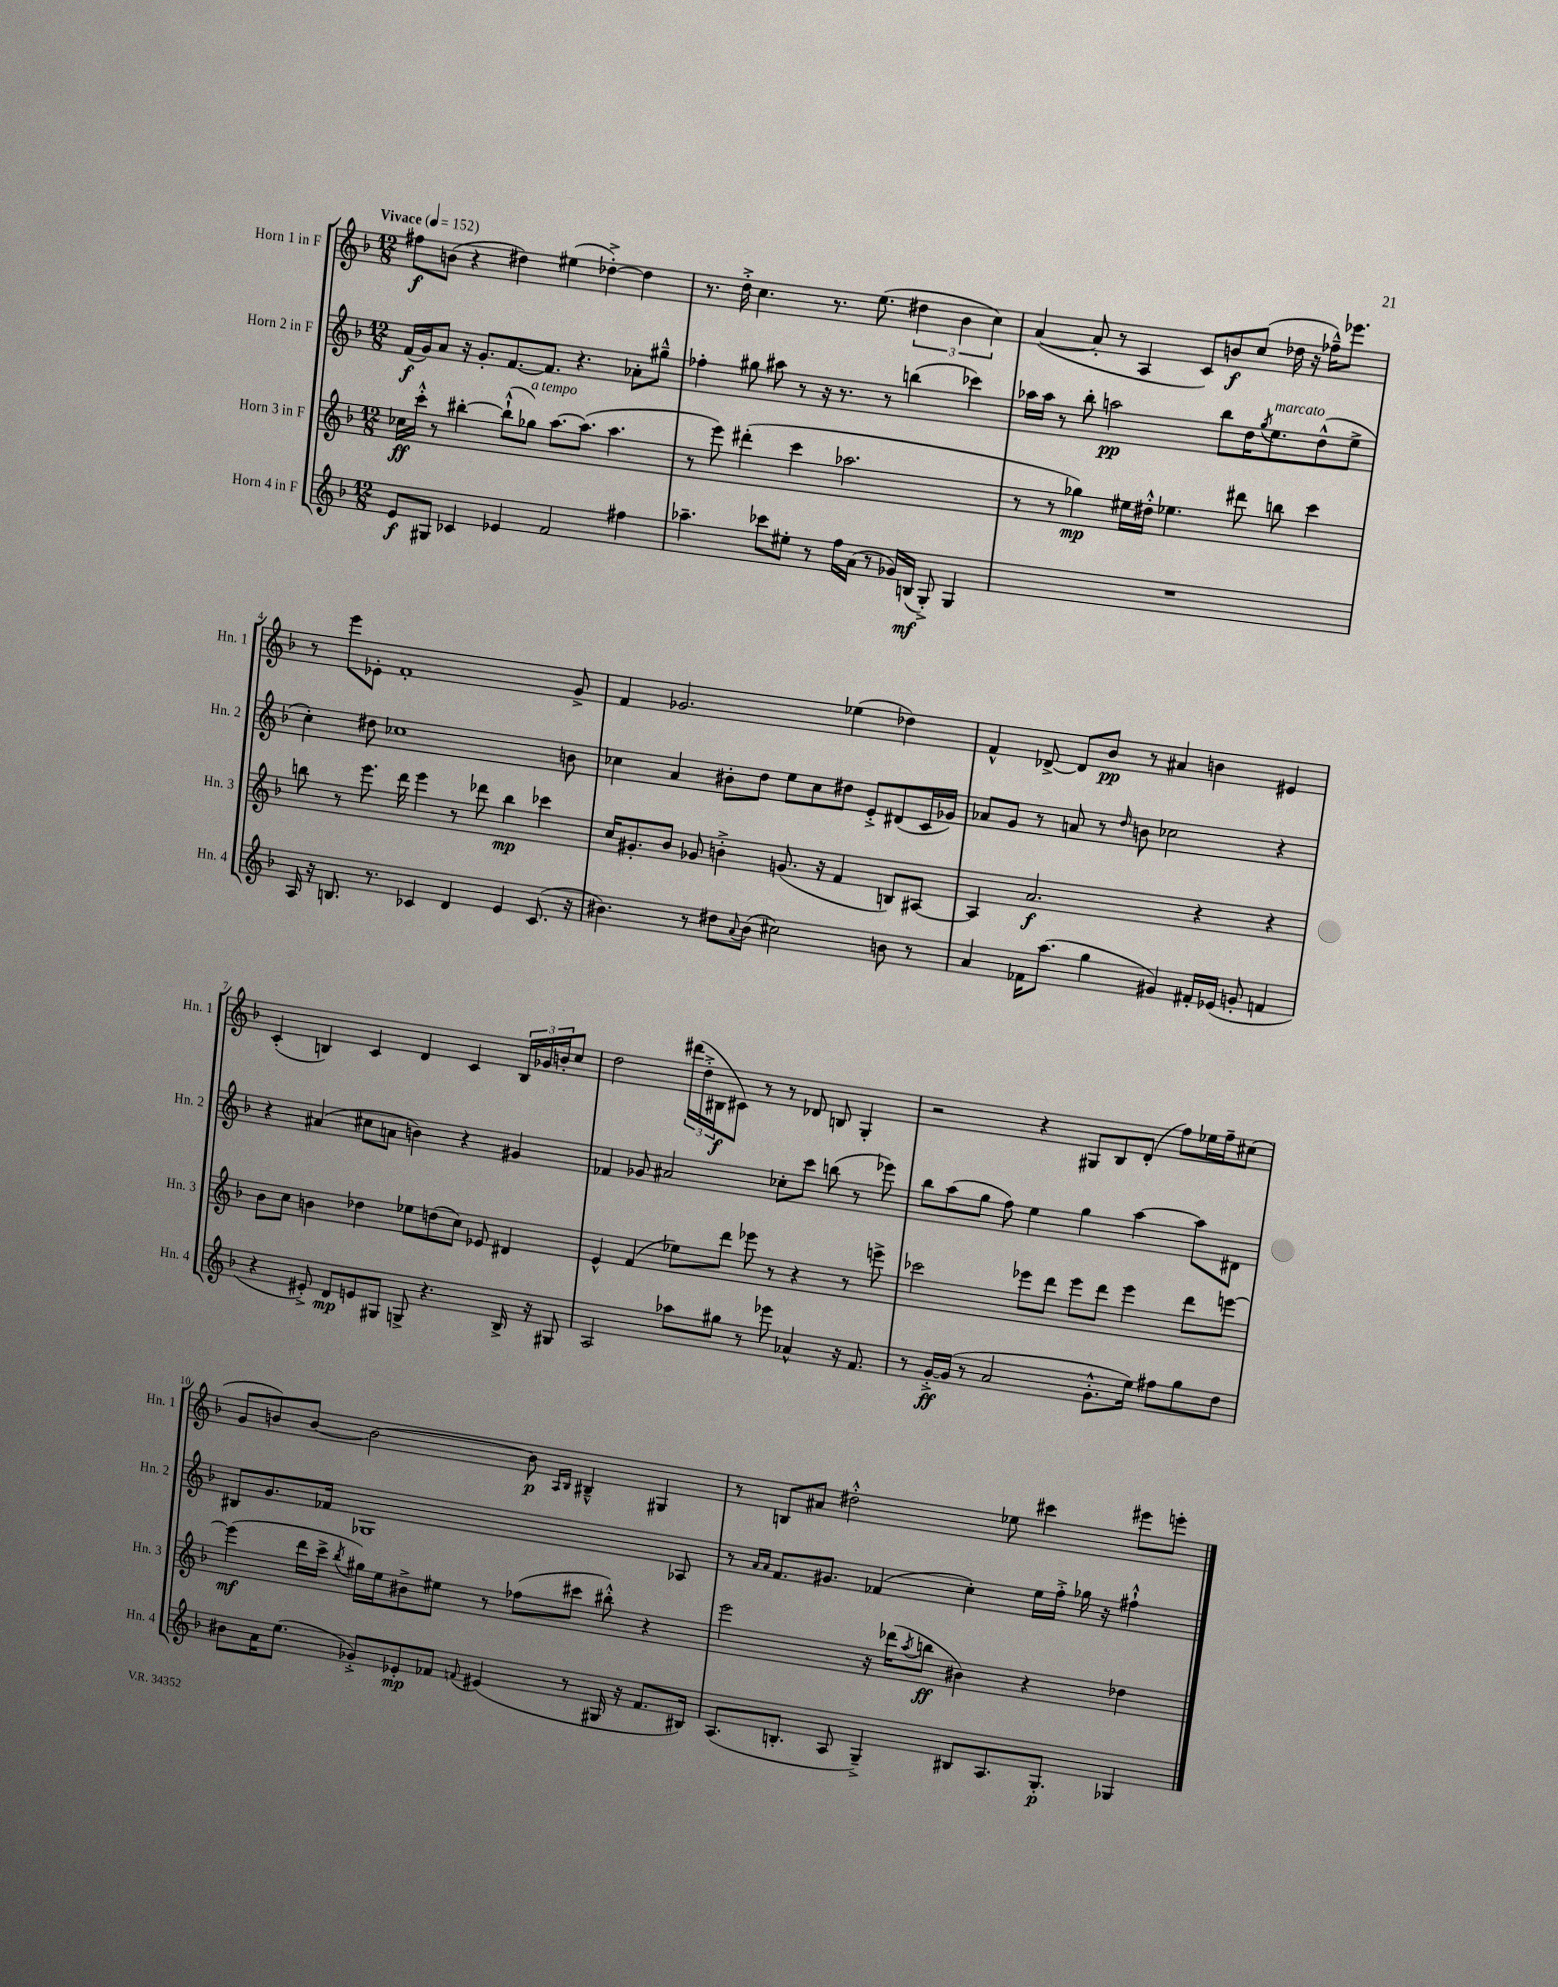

**kern	**dynam	**kern	**dynam	**kern	**dynam	**kern	**dynam
*part4	*part4	*part3	*part3	*part2	*part2	*part1	*part1
*staff4	*staff4	*staff3	*staff3	*staff2	*staff2	*staff1	*staff1
*I"Horn 4 in F	*	*I"Horn 3 in F	*	*I"Horn 2 in F	*	*I"Horn 1 in F	*
*I'Hn. 4	*	*I'Hn. 3	*	*I'Hn. 2	*	*I'Hn. 1	*
*clefG2	*	*clefG2	*	*clefG2	*	*clefG2	*
*k[b-]	*	*k[b-]	*	*k[b-]	*	*k[b-]	*
*M12/8	*	*M12/8	*	*M12/8	*	*M12/8	*
*MM152	*	*MM152	*	*MM152	*	*MM152	*
=1	=1	=1	=1	=1	=1	=1	=1
!	!	!	!	!	!	!LO:TX:a:B:t=Vivace	!
8e/L	f	16cc-X\LL	ff	(16f/LL	f	8ff#X\L	f
.	.	16ccc'^^\JJ	.	16g/J)	.	.	.
8G#X/J	.	8r	.	8a/J	.	(8bn\J	.
4c-X/	.	[4bb#X'\	.	16r	.	4r	.
.	.	.	.	8.g'/L	.	.	.
4e-X/	.	(8bb#`^^\L]	.	[8.f/	.	4dd#X\)	.
!	!	!LO:TX:a:i:t=a tempo	!	!	!	!	!
.	.	8gg-X\J)	.	.	.	.	.
.	.	.	.	8.f/J]	.	.	.
2f/	.	[8.aa\L	.	.	.	(4ee#X\	.
.	.	.	.	4.r	.	.	.
.	.	(8.aa\J]	.	.	.	.	.
.	.	.	.	.	.	[4dd-X'^\)	.
.	.	4.aa\	.	.	.	.	.
4ff#X\	.	.	.	8a-X'\L	.	4dd-\]	.
.	.	.	.	8gg#X~^^\J	.	.	.
=2	=2	=2	=2	=2	=2	=2	=2
4.aa-X~\	.	8r	.	4ff-X'\	.	8.r	.
.	.	8eee\)	.	.	.	.	.
.	.	.	.	.	.	16dd'^\	.
.	.	(4ddd#X'\	.	8gg#X\	.	4.cc\	.
8ccc-X\L	.	.	.	8aa#X\	.	.	.
8ee#X'\J	.	4ccc\	.	8r	.	.	.
8r	.	.	.	16r	.	8.r	.
.	.	.	.	8.r	.	.	.
16ff\LL	.	2.aa-X\	.	.	.	.	.
(16a\JJ	.	.	.	.	.	(8.ee\	.
8r	.	.	.	8r	.	.	.
16g-X/LL)	.	.	.	(4bbn\	.	6dd#X\	.
(16Bn/JJ	mf	.	.	.	.	.	.
8G'^/)	.	.	.	.	.	.	.
.	.	.	.	.	.	6b-\	.
4G/	.	.	.	4ccc-X\)	.	.	.
.	.	.	.	.	.	6cc\)	.
=3	=3	=3	=3	=3	=3	=3	=3
1.r	.	8r	.	16aa-X\LL	.	([4a/	.
.	.	.	.	16aa-\JJ	.	.	.
.	.	8r	.	8r	.	.	.
.	.	4gg-X\)	mp	8bb-'\	.	8a'/]	.
.	.	.	.	2aan\	pp	8r	.
.	.	16ee#X\LL	.	.	.	4A/	.
.	.	16dd#X'^^\JJ	.	.	.	.	.
.	.	4.ee-X\	.	.	.	.	.
.	.	.	.	.	.	8c/L)	.
.	.	.	.	8bb-\L	.	8bn/	f
.	.	8ddd#X\	.	16dd\K	.	(8cc/J	.
.	.	.	.	8qgg/	.	.	.
!	!	!	!	!LO:TX:a:i:t=marcato	!	!	!
.	.	.	.	8.ee\	.	.	.
.	.	8bbn\	.	.	.	16dd-X\	.
.	.	.	.	.	.	16r	.
.	.	4ccc\	.	(8dd^^\	.	16ff-X~^^\KL)	.
.	.	.	.	.	.	8.eee-X\J	.
.	.	.	.	8ee^\J	.	.	.
!!LO:LB:g=z
=4	=4	=4	=4	=4	=4	=4	=4
16A/	.	8bbn\	.	4cc'\)	.	8r	.
16r	.	.	.	.	.	.	.
8.Bn/	.	8r	.	.	.	8eee\L	.
.	.	8.eee\	.	8dd#X\	.	8e-X'\J	.
8.r	.	.	.	.	.	.	.
.	.	.	.	1cc-X	.	1f'	.
.	.	16ddd\	.	.	.	.	.
4c-X/	.	4eee\	.	.	.	.	.
4d/	.	8r	.	.	.	.	.
.	.	8ddd-X\	.	.	.	.	.
4e/	.	4bb\	mp	.	.	.	.
(8.c-/	.	4ccc-X\	.	.	.	.	.
.	.	.	.	8bn\	.	8g^/	.
16r	.	.	.	.	.	.	.
=5	=5	=5	=5	=5	=5	=5	=5
4.b#X\)	.	16cc/KL	.	4cc-X\	.	4f/	.
.	.	8.g#X'/	.	.	.	.	.
.	.	8b-/J	.	4a/	.	2.g-X/	.
8r	.	8g-X/	.	.	.	.	.
8dd#X\L	.	4bn'^\	.	8b#X'\L	.	.	.
8qqa/	.	.	.	.	.	.	.
(8b#\J	.	.	.	8dd\J	.	.	.
2cc#X\)	.	(8.gn/	.	8ee\L	.	.	.
.	.	.	.	8cc-\	.	.	.
.	.	16r	.	.	.	.	.
.	.	4f/	.	8dd#X\J	.	(4ee-X\	.
.	.	.	.	8e'^/L	.	.	.
8bn\	.	8Bn/L)	.	(8d#X/	.	4dd-X\)	.
8r	.	[8A#X/J	.	16c/L	.	.	.
.	.	.	.	16g-X/JJ)	.	.	.
=6	=6	=6	=6	=6	=6	=6	=6
4a/	.	4A#/]	.	8a-X/L	.	4f^^/	.
.	.	.	.	8g/J	.	.	.
16f-X\KL	.	2.a/	f	8r	.	[8d-X^/	.
(8.aa\J	.	.	.	.	.	.	.
.	.	.	.	8an/	.	8d-/L]	.
4gg\	.	.	.	8r	.	8b-/J	pp
.	.	.	.	16qqdd/	.	.	.
.	.	.	.	8bn\	.	8r	.
4g#X/)	.	.	.	2cc-X\	.	4a#X/	.
16f#X'/LL	.	4r	.	.	.	4bn\	.
(16e-X/JJ	.	.	.	.	.	.	.
8gn'/	.	.	.	.	.	.	.
4fn/	.	4r	.	4r	.	4e#X/	.
!!LO:LB:g=z
=7	=7	=7	=7	=7	=7	=7	=7
4r	.	8b-\L	.	4r	.	(4c'/	.
.	.	8cc\J	.	.	.	.	.
8e#X'^/)	.	4bn\	.	(4a#X/	.	4Bn/)	.
8d/L	mp	.	.	.	.	.	.
8en/	.	4dd-X\	.	8cc#X\L	.	4c/	.
8G#X/J	.	.	.	8an\J	.	.	.
8Gn^/	.	8ee-X\L	.	4bn\)	.	4d/	.
4.r	.	(8ddn\	.	.	.	.	.
.	.	8cc\J)	.	4r	.	4c/	.
.	.	8e-X/	.	.	.	.	.
16B-^/	.	4d#X/	.	4g#X/	.	24B/LL	.
.	.	.	.	.	.	24g-X/	.
16r	.	.	.	.	.	.	.
.	.	.	.	.	.	24bn'/J	.
8G#X/	.	.	.	.	.	8cc/J	.
=8	=8	=8	=8	=8	=8	=8	=8
2A/	.	4e^^/	.	4f-X/	.	2dd\	.
.	.	(4f/	.	8g-X/	.	.	.
.	.	.	.	2a#X/	.	.	.
8aa-X\L	.	8ee-X\L)	.	.	.	(24ddd#X\LL	.
.	.	.	.	.	.	24dd'^\	.
.	.	.	.	.	.	24B#X\J	f
8gg#X\J	.	8ddd\J	.	.	.	8c#X\J)	.
8r	.	8eee-X\	.	.	.	8r	.
8eee-X\	.	8r	.	8cc-X'\L	.	8r	.
4a-X^^/	.	4r	.	8ccc\J	.	8d-X/	.
.	.	.	.	(8bbn\	.	8Bn/	.
16r	.	8r	.	8r	.	4G'/	.
8.f/	.	.	.	.	.	.	.
.	.	8eeen^\	.	8eee-X\)	.	.	.
=9	=9	=9	=9	=9	=9	=9	=9
8r	.	2ccc-X\	.	8bb-\L	.	2r	.
[16g'^/LL	ff	.	.	(8aa\	.	.	.
(16g/JJ]	.	.	.	.	.	.	.
8r	.	.	.	8gg\J	.	.	.
2a/	.	.	.	8ff\)	.	.	.
.	.	8eee-X\L	.	4ee\	.	4r	.
.	.	8ddd\J	.	.	.	.	.
.	.	8eee-\L	.	4gg\	.	8G#X/L	.
8.g'^^\L	.	8ddd\J	.	.	.	8B-/	.
.	.	4eee-\	.	[4aa\	.	(8d'/J	.
16ee\Jk)	.	.	.	.	.	.	.
8ff#X\L	.	.	.	.	.	8ff\L)	.
8gg\	.	8ddd\L	.	8aa\L]	.	16ee-X\L	.
.	.	.	.	.	.	16ff~\J	.
8dd\J	.	[8eeen\J	.	8d#X\J	.	(8cc#X\J	.
!!LO:LB:g=z
=10	=10	=10	=10	=10	=10	=10	=10
8b#X\L	.	(4eee\]	mf	8B#X/L	.	8g/L	.
16a\K	.	.	.	8.g/	.	8bn/)	.
(8.ee\J	.	.	.	.	.	.	.
.	.	16ddd\LL	.	.	.	[8b/J	.
.	.	16ccc^\JJ	.	16f-X/Jk	.	.	.
.	.	8qbb-/	.	.	.	.	.
8g-X'^/L)	.	16gg#X\LL)	.	1G-X	.	2b\_	.
.	.	16ee\J	.	.	.	.	.
8e-X'/	mp	8b#X^\	.	.	.	.	.
8f-X/J	.	8ee#X\J	.	.	.	.	.
8qqfn/	.	.	.	.	.	.	.
(4e#X/	.	8r	.	.	.	.	.
.	.	(8ff-X\L	.	.	.	8b\]	p
.	.	.	.	.	.	16qqA/LL	.
.	.	.	.	.	.	16qqB-/JJ	.
8r	.	8ccc#X\J	.	.	.	4B#X~^^/	.
16G#X/	.	8bb#X'^^\)	.	.	.	.	.
16r	.	.	.	.	.	.	.
8.f/L	.	4r	.	.	.	4G#X/	.
.	.	.	.	8A-X/	.	.	.
16B#X/Jk)	.	.	.	.	.	.	.
=11	=11	=11	=11	=11	=11	=11	=11
(8.A/L	.	2eee\	.	8r	.	8r	.
.	.	.	.	16qqa/LL	.	.	.
.	.	.	.	16qqa/JJ	.	.	.
.	.	.	.	8.f/L	.	8Bn/L	.
8.Bn'/J	.	.	.	.	.	.	.
.	.	.	.	.	.	8a#X/J	.
.	.	.	.	8.g#X/J	.	.	.
8A/	.	.	.	.	.	2dd#X'^^\	.
4G~^/)	.	16r	.	(4f-X/	.	.	.
.	.	(16ddd-X\KL	.	.	.	.	.
.	.	8qaa/	.	.	.	.	.
.	.	8bbn\J	ff	.	.	.	.
8B#X/L	.	4b#X\)	.	4cc'\)	.	.	.
8.A/	.	.	.	.	.	8ee-X\	.
.	.	4r	.	16ee\LL	.	4ccc#X\	.
8.G'/J	p	.	.	16ff'^\JJ	.	.	.
.	.	.	.	16gg-X\	.	.	.
.	.	.	.	16r	.	.	.
4G-X/	.	4dd-X\	.	4ff#X`^^\	.	8eee#X\L	.
.	.	.	.	.	.	8eeen'\J	.
==	==	==	==	==	==	==	==
*-	*-	*-	*-	*-	*-	*-	*-
